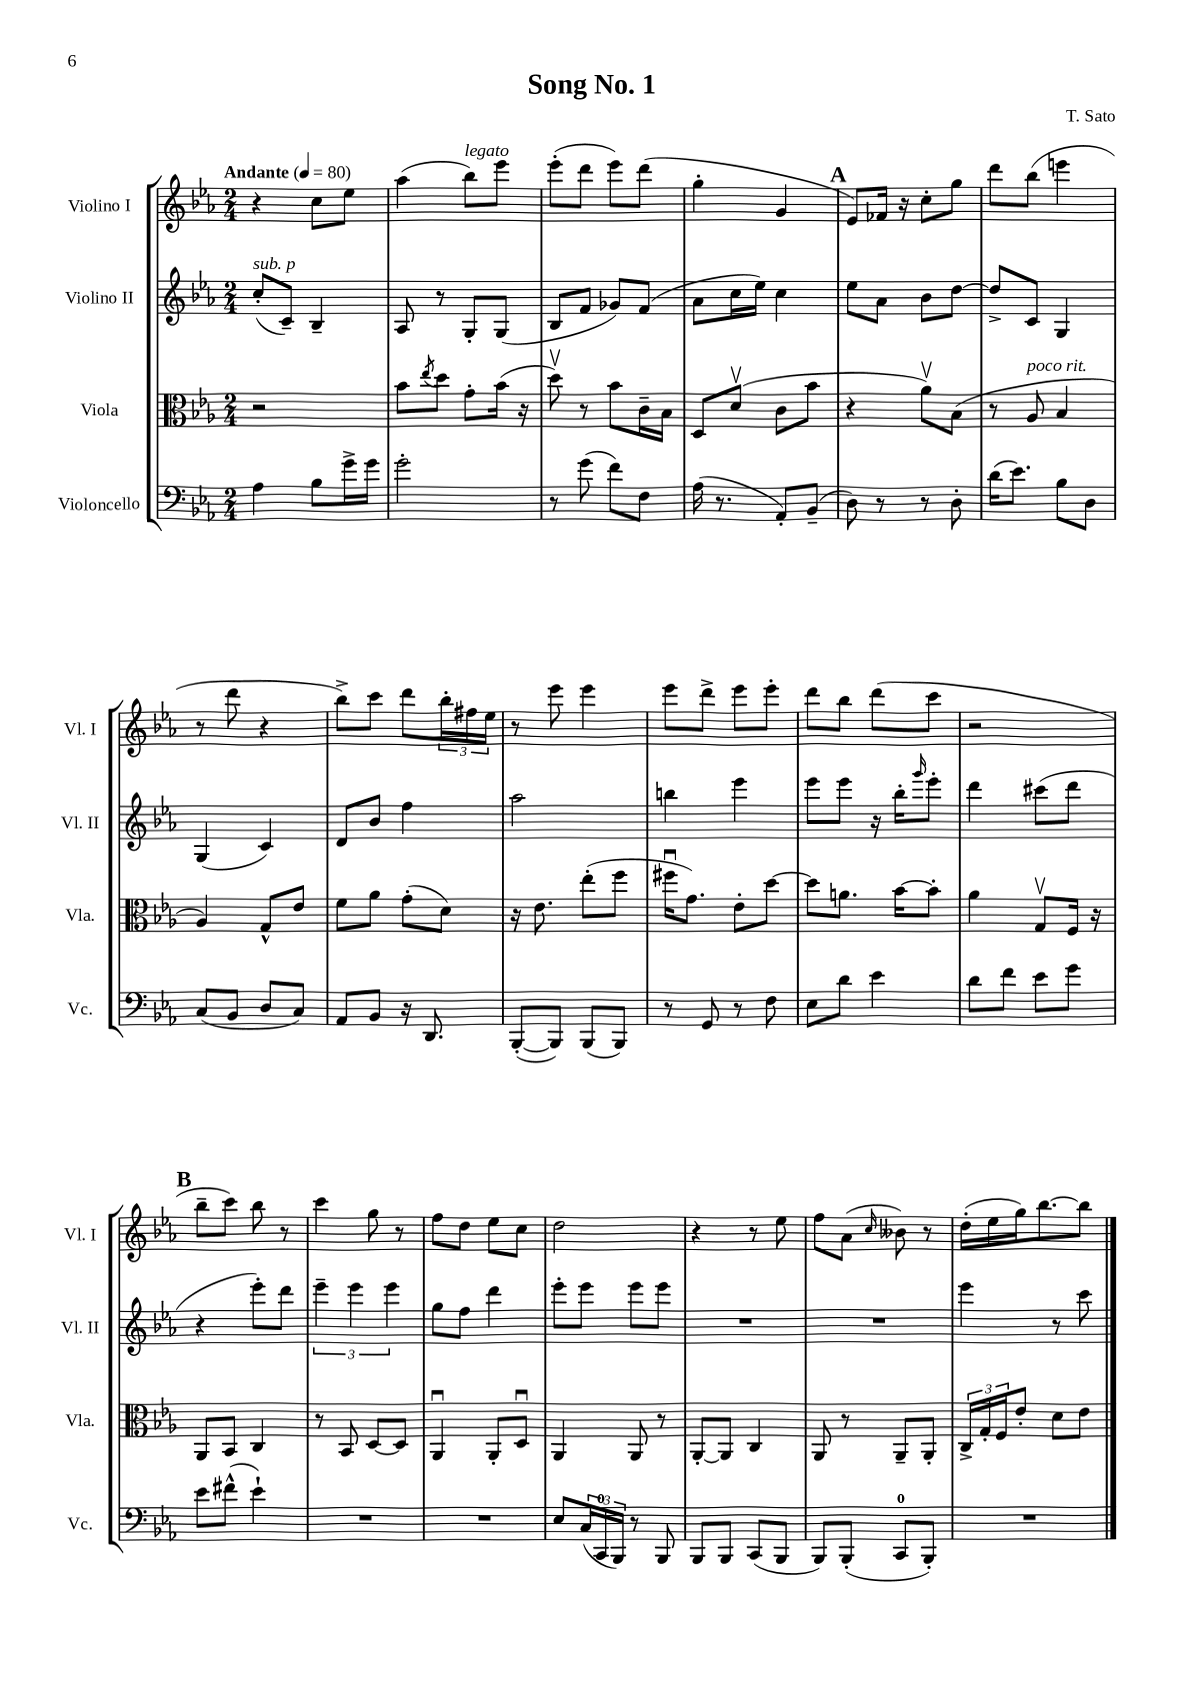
\header { title = "Song No. 1" composer = "T. Sato" }
<<
\new StaffGroup <<
\new Staff = "s0" \with { instrumentName = "Violino I" shortInstrumentName = "Vl. I" } {
    \clef treble \key ees \major \numericTimeSignature \time 2/4 \tempo "Andante" 4 = 80
    r4 c''8 ees''8 |
    aes''4( bes''8^\markup { \italic "legato" }) ees'''8 |
    ees'''8-.( d'''8 ees'''8) d'''8( |
    g''4-. g'4 |
    \mark \markup { \bold "A" } ees'8) fes'16 r16 c''8-. g''8 |
    d'''8 bes''8( e'''4 |
    r8 d'''8 r4 |
    bes''8->) c'''8 d'''8 \tuplet 3/2 { bes''16-. fis''16 ees''16 } |
    r8 ees'''8 ees'''4 |
    ees'''8 d'''8-> ees'''8 ees'''8-. |
    d'''8 bes''8 d'''8( c'''8 |
    r2 |
    \mark \markup { \bold "B" } bes''8-- c'''8) bes''8 r8 |
    c'''4 g''8 r8 |
    f''8 d''8 ees''8 c''8 |
    d''2 |
    r4 r8 ees''8 |
    f''8 aes'8( \grace { c''16 } beses'8) r8 |
    d''16-.( ees''16 g''16) bes''8.~ bes''8 \bar "|." |
}
\new Staff = "s1" \with { instrumentName = "Violino II" shortInstrumentName = "Vl. II" } {
    \clef treble \key ees \major \numericTimeSignature \time 2/4
    c''8-.^\markup { \italic "sub. p" }( c'8--) bes4-- |
    aes8 r8 g8-. g8( |
    bes8 f'8 ges'8) f'8( |
    aes'8 c''16 ees''16) c''4 |
    \mark \markup { \bold "A" } ees''8 aes'8 bes'8 d''8~ |
    d''8-> c'8 g4 |
    g4( c'4) |
    d'8 bes'8 f''4 |
    aes''2 |
    b''4 ees'''4 |
    ees'''8 ees'''8 r16 bes''16-. \grace { g'''16 } ees'''8-. |
    d'''4 cis'''8( d'''8 |
    \mark \markup { \bold "B" } r4 ees'''8-.) d'''8 |
    \tuplet 3/2 { ees'''4-- ees'''4 ees'''4 } |
    g''8 f''8 d'''4 |
    ees'''8-. ees'''8 ees'''8 ees'''8 |
    R2 |
    R2 |
    ees'''4 r8 c'''8 \bar "|." |
}
\new Staff = "s2" \with { instrumentName = "Viola" shortInstrumentName = "Vla." } {
    \clef alto \key ees \major \numericTimeSignature \time 2/4
    r2 |
    bes'8 \acciaccatura { ees''8 } d''8 g'8-. bes'16( r16 |
    d''8\upbow) r8 bes'8 c'16-- bes16 |
    d8 d'8\upbow( c'8 bes'8 |
    \mark \markup { \bold "A" } r4 aes'8\upbow) bes8( |
    r8 aes8^\markup { \italic "poco rit." } bes4 |
    aes4) g8-^ ees'8 |
    f'8 aes'8 g'8-.( d'8) |
    r16 ees'8. ees''8-.( f''8 |
    fis''16\downbow g'8.) ees'8-. d''8~ |
    d''8 a'8. bes'16~ bes'8-. |
    aes'4 g8\upbow f16 r16 |
    \mark \markup { \bold "B" } aes,8 bes,8 c4 |
    r8 bes,8 d8~ d8 |
    aes,4\downbow aes,8-. d8\downbow |
    aes,4 aes,8 r8 |
    aes,8~-. aes,8 c4 |
    aes,8 r8 aes,8-- aes,8-. |
    \tuplet 3/2 { c16-> g16-. f16 } ees'8-. d'8 ees'8 \bar "|." |
}
\new Staff = "s3" \with { instrumentName = "Violoncello" shortInstrumentName = "Vc." } {
    \clef bass \key ees \major \numericTimeSignature \time 2/4
    aes4 bes8 g'16-> g'16 |
    g'2-. |
    r8 g'8( f'8) f8 |
    aes16( r8. aes,8-.) bes,8--( |
    \mark \markup { \bold "A" } d8) r8 r8 d8-. |
    d'16( ees'8.) bes8 d8 |
    c8( bes,8 d8 c8) |
    aes,8 bes,8 r16 d,8. |
    bes,,8~-.( bes,,8) bes,,8( bes,,8) |
    r8 g,8 r8 f8 |
    ees8 d'8 ees'4 |
    d'8 f'8 ees'8 g'8 |
    \mark \markup { \bold "B" } ees'8 fis'8-^( ees'4-!) |
    R2 |
    R2 |
    ees8 \tuplet 3/2 { c16( c,16-0 bes,,16) } r8 bes,,8 |
    bes,,8 bes,,8 c,8( bes,,8 |
    bes,,8) bes,,8-.( c,8-0 bes,,8-.) |
    R2 \bar "|." |
}
>>
>>
\layout { \context { \Score \remove "Bar_number_engraver" } }
